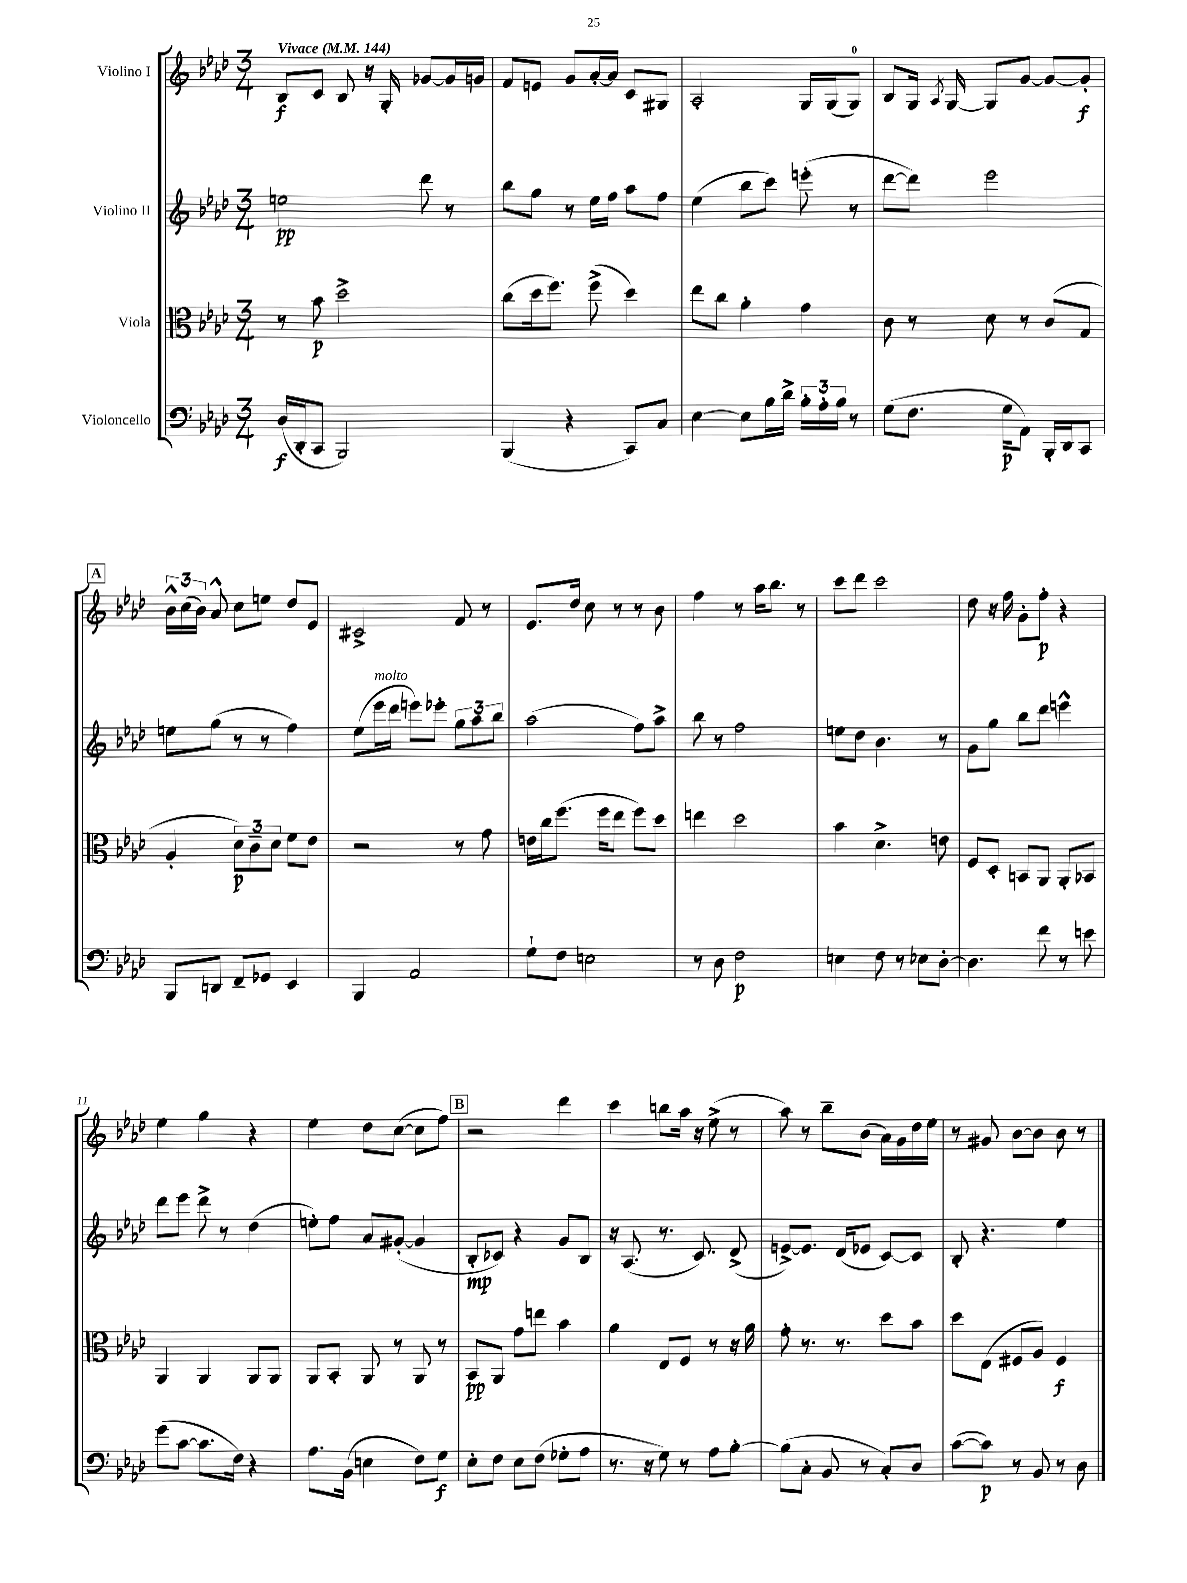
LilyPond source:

<<
\new StaffGroup <<
\new Staff = "s0" \with { instrumentName = "Violino I" } {
    \clef treble \key aes \major \numericTimeSignature \time 3/4 \tempo "Vivace" 4 = 144
    \autoBeamOff bes8[\f c'8] bes8 r16 g16-. ges'8[~ ges'16 g'16] |
    f'8[ e'8] g'8[ aes'16~-. aes'16] c'8[ gis8] |
    aes2-. g16[ g16( g8]-0) |
    bes8[ g16] \acciaccatura { aes8 } g16~ g8[ g'8]~ g'8[~ g'8]-.\f |
    \mark \markup { \box "A" } \tuplet 3/2 { bes'16[-^ c''16( bes'16]) } aes'8-^ c''8[ e''8] des''8[ ees'8] |
    cis'2-> f'8 r8 |
    ees'8.[ des''16] c''8 r8 r8 bes'8 |
    f''4 r8 aes''16[ bes''8.] r8 |
    c'''8[ des'''8] c'''2 |
    des''8 r16 f''16 g'8[-. f''8]-.\p r4 |
    ees''4 g''4 r4 |
    ees''4 des''8[ c''8]~( c''8[ f''8]) |
    \mark \markup { \box "B" } r2 des'''4 |
    c'''4 b''8[ aes''16] r16 ees''8->( r8 |
    aes''8) r8 bes''8[-- bes'8]( aes'16[) g'16 des''16 ees''16] |
    r8 gis'8 bes'8[~ bes'8] bes'8 r8 \bar "|." |
}
\new Staff = "s1" \with { instrumentName = "Violino II" } {
    \clef treble \key aes \major \numericTimeSignature \time 3/4
    \autoBeamOff e''2\pp des'''8 r8 |
    bes''8[ g''8] r8 ees''16[ f''16] aes''8[ f''8] |
    ees''4( bes''8[ c'''8]) e'''8-.( r8 |
    des'''8[~ des'''8]) ees'''2 |
    \mark \markup { \box "A" } e''8[ g''8]( r8 r8 f''4) |
    ees''8[( ees'''16^\markup { \italic "molto" } des'''16] e'''8[) ees'''8]-. \tuplet 3/2 { g''8[ aes''8 bes''8] } |
    aes''2( f''8[) aes''8]-> |
    bes''8 r8 f''2 |
    e''8[ des''8] bes'4. r8 |
    g'8[ g''8] bes''8[ des'''8] e'''4-^ |
    des'''8[ ees'''8] des'''8-> r8 des''4( |
    e''8[-.) f''8] aes'8[ gis'8]~-.( gis'4 |
    \mark \markup { \box "B" } bes8[-.\mp ces'8]) r4 g'8[ bes8] |
    r16 aes8.( r8. c'8.) des'8->( |
    e'8[~->) e'8.] des'16[( ees'8] c'8[~) c'8] |
    bes8-. r4. ees''4 \bar "|." |
}
\new Staff = "s2" \with { instrumentName = "Viola" } {
    \clef alto \key aes \major \numericTimeSignature \time 3/4
    \autoBeamOff r8 bes'8\p des''2-> |
    c''8[( des''16 f''8.]) f''8->( des''4) |
    ees''8[ c''8] aes'4-. g'4 |
    c'8 r8 des'8 r8 c'8[( g8] |
    \mark \markup { \box "A" } aes4-. \tuplet 3/2 { des'8[\p) c'8-- des'8] } f'8[ ees'8] |
    r2 r8 g'8 |
    e'16[ c''16 f''8.]( f''16[ ees''8] f''8[) des''8] |
    e''4 des''2 |
    bes'4 des'4.-> e'8 |
    f8[ des8]-. b,8[ aes,8] aes,8[-. bes,8] |
    aes,4 aes,4 aes,8[ aes,8] |
    aes,8[ bes,8]-. aes,8 r8 aes,8 r8 |
    \mark \markup { \box "B" } bes,8[\pp aes,8] g'8[ e''8] bes'4 |
    aes'4 ees8[ f8] r8 r16 aes'16 |
    g'8-. r8. r8. des''8[ bes'8] |
    des''8[ ees8]( fis8[ aes8]) fis4\f \bar "|." |
}
\new Staff = "s3" \with { instrumentName = "Violoncello" } {
    \clef bass \key aes \major \numericTimeSignature \time 3/4
    \autoBeamOff des16[\f( des,16-. c,8] bes,,2) |
    bes,,4( r4 c,8[) c8] |
    ees4~ ees8[ bes16 des'16]-> \tuplet 3/2 { bes16[-. aes16-. bes16] } r8 |
    g8[( f8.] g16[\p aes,8]) bes,,16[-. des,16 c,8] |
    \mark \markup { \box "A" } bes,,8[ d,8] f,8[-- ges,8] ees,4 |
    bes,,4 aes,2 |
    g8[-! f8] e2 |
    r8 des8 f2\p |
    e4 f8 r8 ees8[ des8]~-. |
    des4. f'8 r8 e'8 |
    g'8[( c'8]~ c'8.[ f16]) r4 |
    aes8.[ bes,16]( e4 f8[) g8]\f |
    \mark \markup { \box "B" } ees8[-. f8] ees8[ f8]( ges8[-. aes8] |
    r8. r16 g8) r8 aes8[ bes8]~-. |
    bes8[( c8]-. bes,8 r8 c8[-.) des8] |
    c'8[~( c'8]\p) r8 bes,8 r8 des8 \bar "|." |
}
>>
>>
